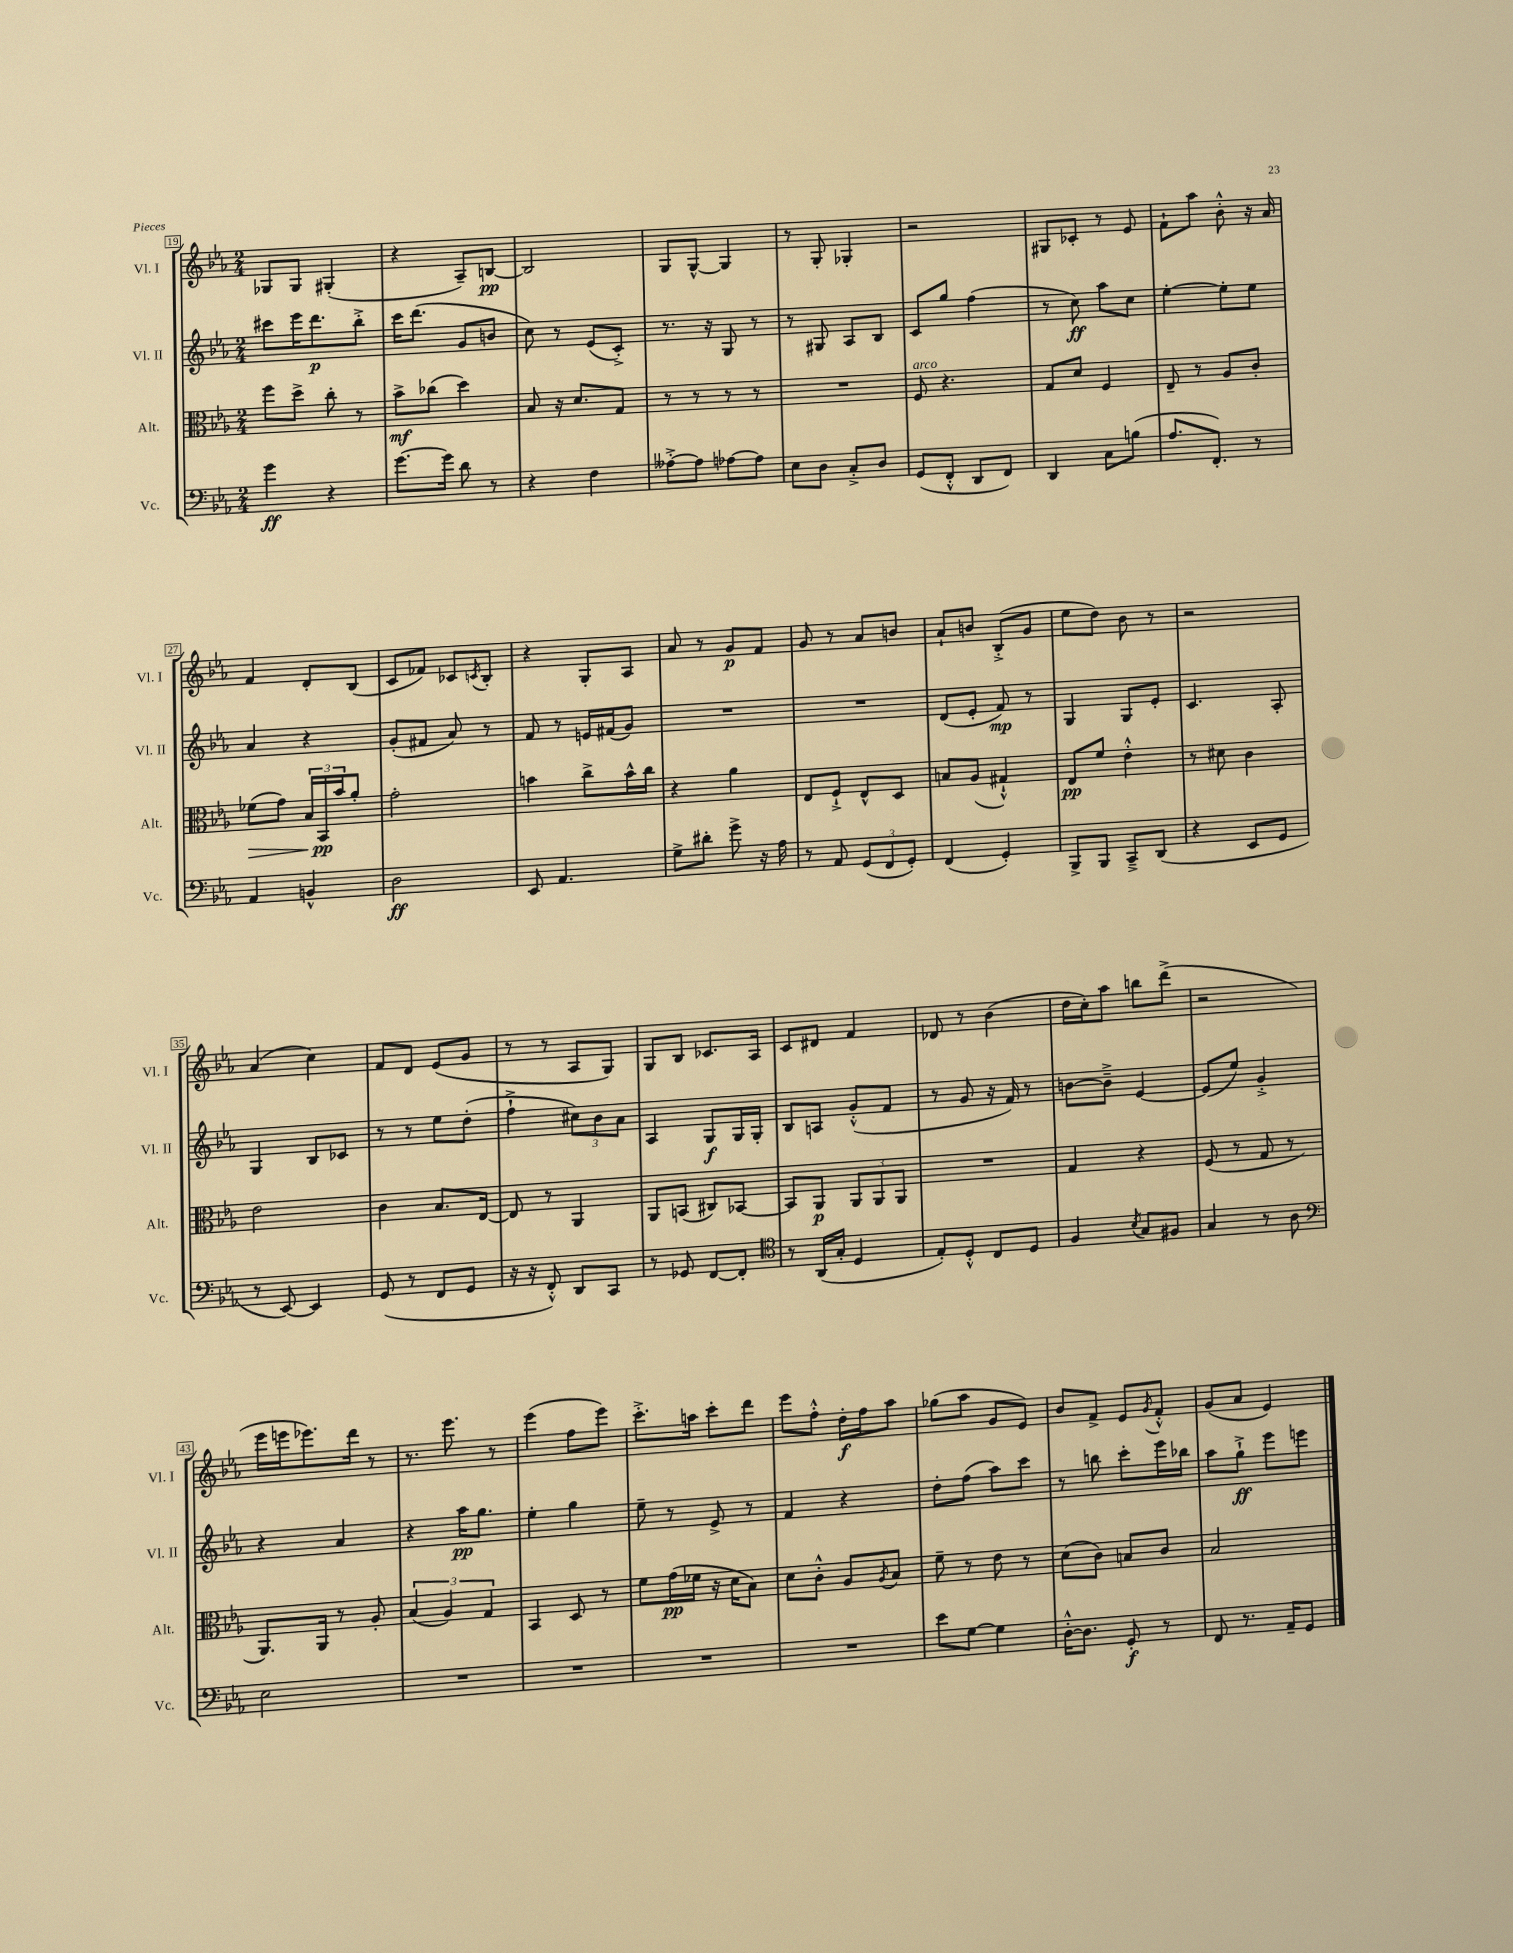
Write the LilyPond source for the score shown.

<<
\new StaffGroup <<
\new Staff = "s0" \with { instrumentName = "Vl. I" shortInstrumentName = "Vl. I" } {
    \clef treble \key ees \major \numericTimeSignature \time 2/4
    ges8 ges8 gis4-.( |
    r4 aes8--) b8~\pp |
    b2 |
    g8 g8~-^ g4 |
    r8 g8-. ges4-. |
    r2 |
    gis8 ces'8-. r8 ees'8 |
    f'8-! aes''8 bes'8-.-^ r16 aes'16 |
    f'4 d'8-. bes8( |
    c'8 fes'8) ces'8 \acciaccatura { c'8 } bes8-. |
    r4 g8-. aes8 |
    aes'8 r8 g'8\p f'8 |
    g'8 r8 aes'8 b'8 |
    aes'8-! b'8 bes8-.->( g'8 |
    ees''8 d''8) bes'8 r8 |
    r2 |
    aes'4( c''4) |
    f'8 d'8 ees'8( g'8 |
    r8 r8 aes8 g8) |
    g8 bes8 ces'8. aes16 |
    c'8 dis'8 f'4 |
    des'8 r8 bes'4( |
    d''16 c''16-.) aes''8 b''8 d'''8->( |
    r2 |
    ees'''16 e'''16 ees'''8.) d'''16 r8 |
    r8. ees'''8. r8 |
    ees'''4( f''8 ees'''8) |
    c'''8.-.-> a''16 c'''8-. d'''8 |
    ees'''8 f''8-.-^ d''16-.\f f''16 aes''8 |
    ges''8( aes''8 g'8 ees'8) |
    bes'8 f'8-> ees'8 \acciaccatura { g'8 } f'8-.-^ |
    g'8( aes'8 ees'4) \bar "|." |
}
\new Staff = "s1" \with { instrumentName = "Vl. II" shortInstrumentName = "Vl. II" } {
    \clef treble \key ees \major \numericTimeSignature \time 2/4
    cis'''8 ees'''16 d'''8.\p bes''8-.-> |
    c'''16 d'''8.( g'8 b'8 |
    c''8) r8 ees'8( c'8-.->) |
    r8. r16 g8 r8 |
    r8 gis8 aes8 bes8 |
    c'8 g''8 f''4( |
    r8 c''8\ff) aes''8 c''8 |
    ees''4~-. ees''8-. ees''8 |
    aes'4 r4 |
    g'8-.( fis'8 aes'8) r8 |
    f'8 r8 e'16 fis'16( g'8) |
    R2 |
    R2 |
    d'8( ees'8-. f'8\mp) r8 |
    g4 g8 ees'8-. |
    c'4. aes8-. |
    g4 bes8 ces'8 |
    r8 r8 ees''8 d''8-.( |
    f''4-!-> \tuplet 3/2 { cis''8) bes'8 aes'8 } |
    aes4 g8\f g16 g16-. |
    bes8 a8 g'8-.-^( f'8 |
    r8 g'8 r16 f'16) r8 |
    b'8~ b'8---> ees'4~ |
    ees'8( ees''8) g'4-.-> |
    r4 aes'4 |
    r4 aes''16\pp g''8. |
    ees''4-. g''4 |
    ees''8-- r8 ees'8-> r8 |
    f'4 r4 |
    d''8-. f''8( aes''8) c'''8 |
    r8 b''8 c'''8-. ees'''16 bes''16 |
    aes''8 g''8-!->\ff ees'''8 e'''8 \bar "|." |
}
\new Staff = "s2" \with { instrumentName = "Alt." shortInstrumentName = "Alt." } {
    \clef alto \key ees \major \numericTimeSignature \time 2/4
    f''8 d''8-> c''8-. r8 |
    bes'8->\mf ces''8( d''4) |
    bes8 r16 d'8. g8 |
    r8 r8 r8 r8 |
    R2 |
    f8^\markup { \italic "arco" } r4. |
    g8 d'8 f4 |
    ees8-- r8 aes8 c'8-. |
    fes'8\>( g'8) \tuplet 3/2 { bes16 bes,16\pp\! bes'16 } aes'8-. |
    g'2-. |
    b'4 c''8-> b'16-^ c''16 |
    r4 aes'4 |
    ees8 f8-!-> ees8-^ d8 |
    b8 aes8( gis4-!-^) |
    ees8\pp f'8 ees'4-.-^ |
    r8 dis'8 c'4 |
    ees'2 |
    c'4 bes8. ees16~ |
    ees8 r8 aes,4 |
    aes,8 b,8( cis8) bes,8~ |
    bes,8 aes,8\p \tuplet 3/2 { aes,8 aes,8 aes,8 } |
    R2 |
    g4 r4 |
    f8( r8 g8 r8 |
    aes,8.) aes,16 r8 aes8-. |
    \tuplet 3/2 { bes4( aes4) g4 } |
    bes,4 d8 r8 |
    f'8 g'16\pp( fes'16 r16 d'16 bes8) |
    d'8 c'8-.-^ aes8 \acciaccatura { aes8 } bes8 |
    f'8-- r8 ees'8 r8 |
    d'8( c'8) b8 c'8 |
    bes2 \bar "|." |
}
\new Staff = "s3" \with { instrumentName = "Vc." shortInstrumentName = "Vc." } {
    \clef bass \key ees \major \numericTimeSignature \time 2/4
    g'4\ff r4 |
    g'8.~ g'16 d'8 r8 |
    r4 f4 |
    aeses8~-.-> aeses8 aes8~ aes8 |
    ees8 d8 c8-.-> d8 |
    g,8( f,8-.-^ d,8 f,8) |
    d,4 c8 b8( |
    aes8. f,8.-.) r8 |
    aes,4 b,4-^ |
    d2\ff |
    ees,8 aes,4. |
    g8-> dis'8-. g'8-> r16 aes16 |
    r8 aes,8 \tuplet 3/2 { g,8( f,8 g,8-.) } |
    f,4( g,4-.) |
    bes,,8-> bes,,8 c,8---> d,8( |
    r4 ees,8 g,8 |
    r8 ees,8~) ees,4 |
    g,8( r8 f,8 g,8 |
    r16 r16 f,8-.-^) d,8 c,8 |
    r8 ges,8 f,8~ f,8-. |
    \clef tenor r8 aes,16( g16-. d4 |
    ees8-.) d8-.-^ c8 d8 |
    f4 \acciaccatura { bes8 } g8 fis8 |
    g4 r8 aes8 |
    \clef bass ees2 |
    R2 |
    R2 |
    R2 |
    R2 |
    ees'8 g8~ g4 |
    d16~-.-^ d8. g,8-.\f r8 |
    f,8 r8. aes,16-- g,8 \bar "|." |
}
>>
>>
\layout { \context { \Score currentBarNumber = #19 \override BarNumber.stencil = #(make-stencil-boxer 0.1 0.3 ly:text-interface::print) } }
